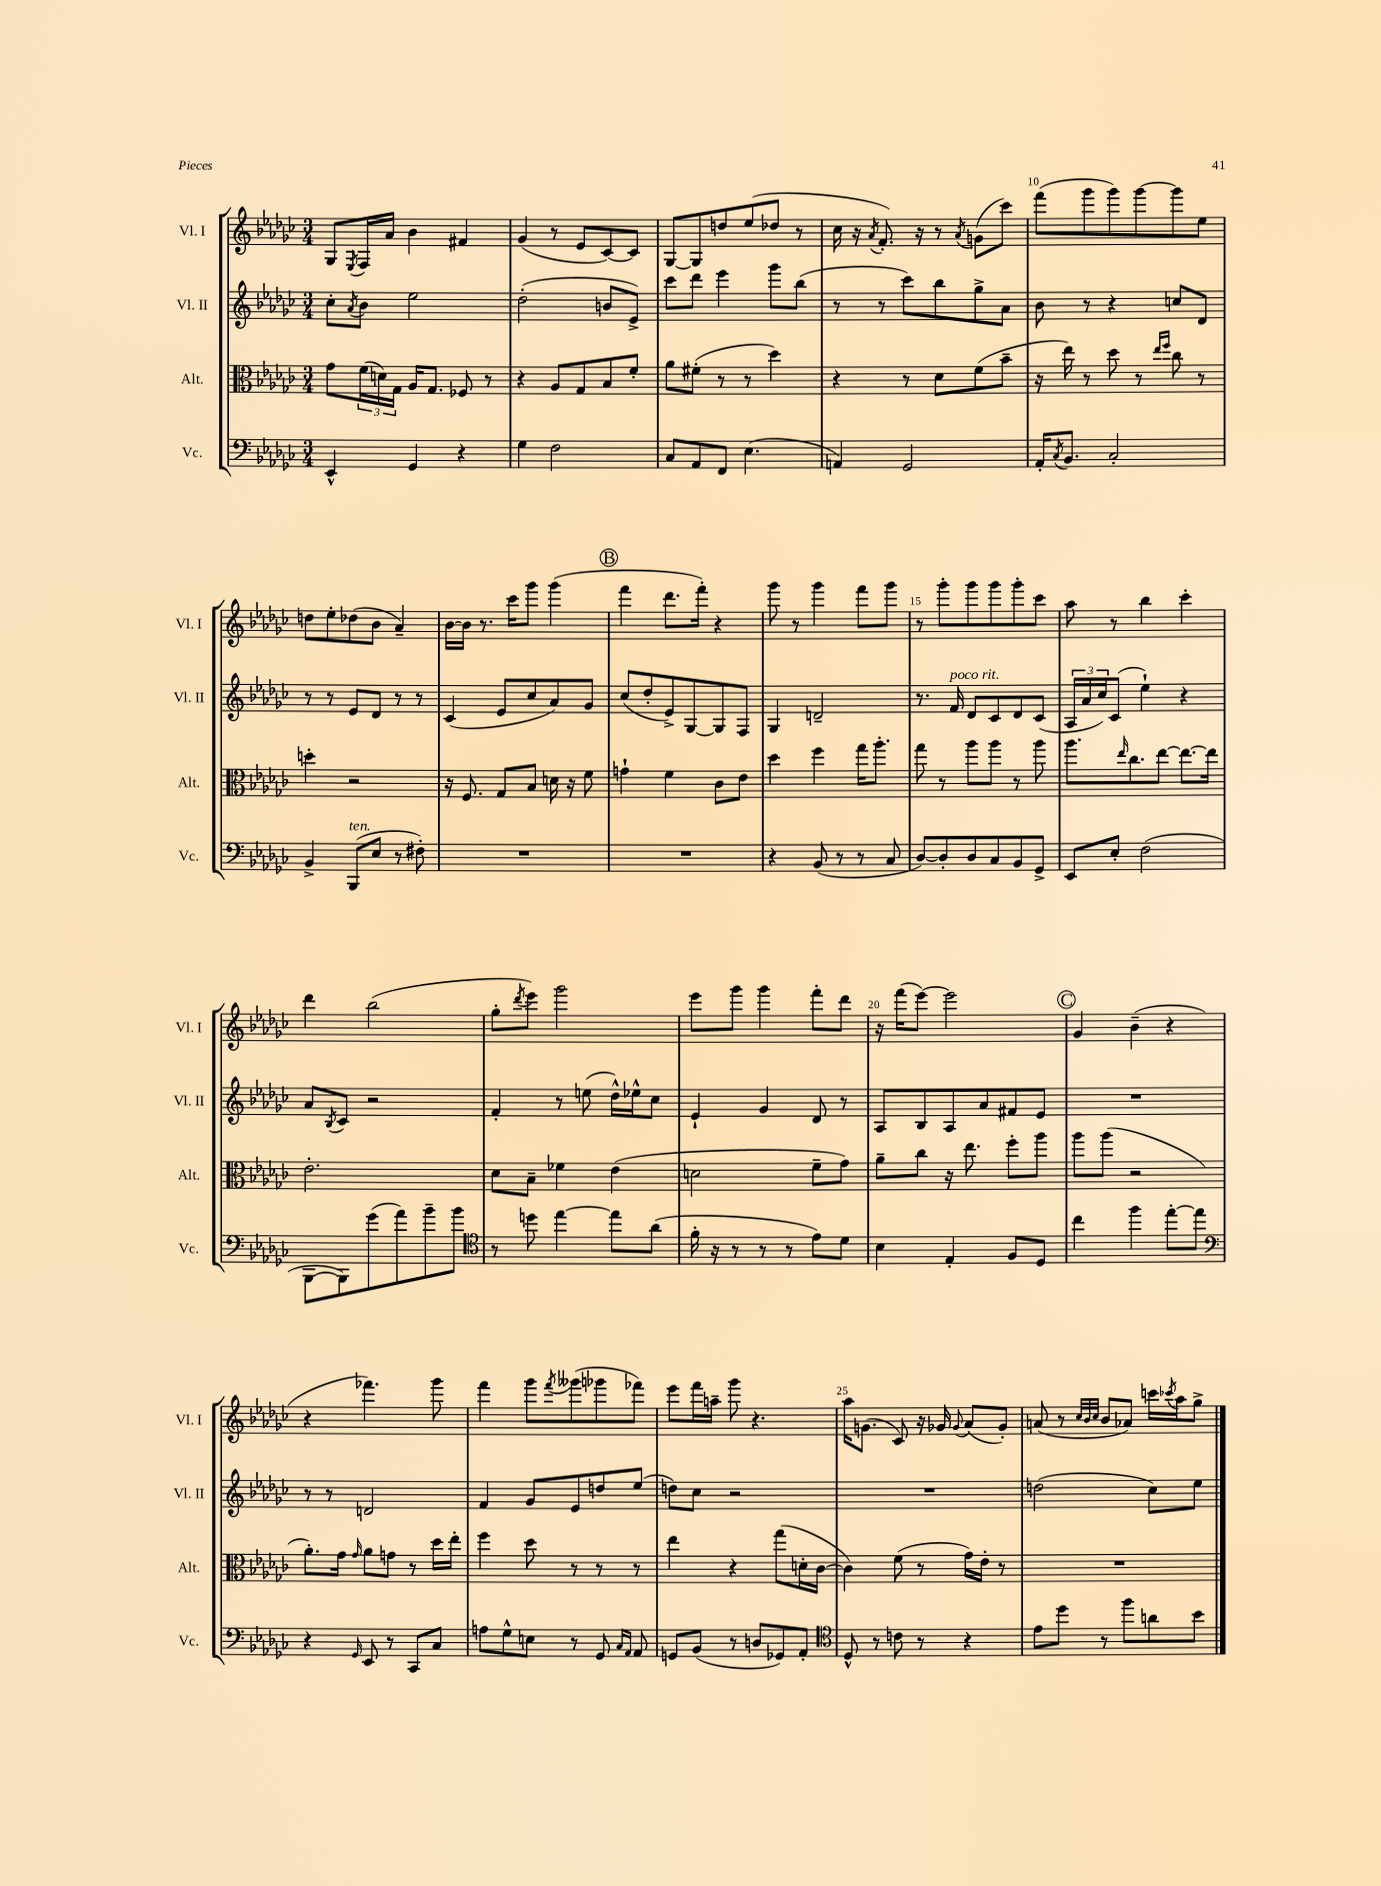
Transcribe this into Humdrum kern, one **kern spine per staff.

**kern	**kern	**kern	**kern
*part4	*part3	*part2	*part1
*staff4	*staff3	*staff2	*staff1
*I"Vc.	*I"Alt.	*I"Vl. II	*I"Vl. I
*I'Vc.	*I'Alt.	*I'Vl. II	*I'Vl. I
*clefF4	*clefC3	*clefG2	*clefG2
*k[b-e-a-d-g-c-]	*k[b-e-a-d-g-c-]	*k[b-e-a-d-g-c-]	*k[b-e-a-d-g-c-]
*M3/4	*M3/4	*M3/4	*M3/4
=6	=6	=6	=6
4EE-^^/	8g-\L	8cc-'\L	8G-/L
.	.	8qa-/	8qE-/
.	(24f\L	8b-\J	16F/L
.	24dn\)	.	.
.	.	.	16a-/JJ
.	24G-\JJ	.	.
4GG-/	16A-/KL	2ee-\	4b-\
.	8.G-/J	.	.
4r	8F-X/	.	4f#X/
.	8r	.	.
=7	=7	=7	=7
4G-\	4r	(2dd-'\	(4g-/
2F\	8A-/L	.	8r
.	8G-/	.	8e-/L
.	8B-/	8bn/L	[8c-/)
.	8f'/J	8e-^/J)	8c-/J]
=8	=8	=8	=8
8C-/L	8a-\L	8ccc-\L	[8G-/L
8AA-/	(8f#X'\J	8ddd-\J	8G-/]
8FF/J	8r	4eee-\	8ddn/
(4.E-\	8r	.	(8ee-/
.	4dd-\)	8ggg-\L	8dd-X/J
.	.	(8bb-\J	8r
=9	=9	=9	=9
4AAn/)	4r	8r	16cc-\
.	.	.	16r
.	.	.	8qa-/
.	.	8r	8.f'/)
2GG-/	8r	8ccc-\L)	.
.	.	.	16r
.	8d-\L	8bb-\	8r
.	.	.	8qa-/
.	(8f\	8gg-^\	(8gn\L
.	8b-~\J	8a-\J	8ccc-\J)
=10	=10	=10	=10
16AA-'/KL	16r	8b-\	(8fff\L
8qC-/	.	.	.
8.BB-/J	16ee-\)	.	.
.	8r	8r	8ggg-\
2C-'/	8dd-\	4r	8ggg-\)
.	8r	.	[8ggg-\
.	16qqee-/LL	.	.
.	16qqff/JJ	.	.
.	8cc-\	8ccn/L	8ggg-\]
.	8r	8d-/J	8ee-\J
!!LO:LB:g=z
=11	=11	=11	=11
4BB-^/	4ddn'\	8r	8ddn\L
.	.	8r	8ee-'\
!LO:TX:a:i:t=ten.	!	!	!
(8BBB-/L	2r	8e-/L	(8dd-X\
8E-/J	.	8d-/J	8b-\J
8r	.	8r	4a-~/)
8F#X'\)	.	8r	.
=12	=12	=12	=12
2.r	16r	(4c-/	[16b-\LL
.	8.F/	.	16b-\JJ]
.	.	.	8.r
.	8G-/L	8e-/L	.
.	.	.	16ccc-\KL
.	8B-/J	8cc-/	8ggg-\J
.	16dn\	8a-/)	(4ggg-\
.	16r	.	.
.	8f\	8g-/J	.
!!LO:REH:place=s1:t=B
=13	=13	=13	=13
2.r	4gn`\	(8cc-/L	4fff\
.	.	8dd-'/	.
.	4f\	8e-^/)	8.ddd-\L
.	.	[8G-/	.
.	.	.	16fff'\Jk)
.	8c-\L	8G-/]	4r
.	8e-\J	8F/J	.
=14	=14	=14	=14
4r	4dd-\	4G-/	8ggg-\
.	.	.	8r
(8BB-/	4ff\	2dn~/	4ggg-\
8r	.	.	.
8r	16gg-\KL	.	8fff\L
.	8.aa-'\J	.	.
8C-/	.	.	8ggg-\J
=15	=15	=15	=15
[8D-/L)	8gg-\	8.r	8r
8D-'/]	8r	.	8ggg-'\L
!	!	!LO:TX:a:i:t=poco rit.	!
.	.	16f/	.
8D-/	8aa-\L	8d-/L	8ggg-\
8C-/	8aa-\J	8c-/	8ggg-\
8BB-/	8r	8d-/	8ggg-'\
8GG-^/J	8aa-\	(8c-/J	8ccc-\J
=16	=16	=16	=16
8EE-/L	8.aa-\L	24A-/LL	8aa-\
.	.	24a-/	.
.	.	24cc-/J)	.
8E-'/J	.	(8c-/J	8r
.	16qqee-/	.	.
.	8.cc-\	.	.
(2F\	.	4ee-`\)	4bb-\
.	[8ee-\J	.	.
.	8.ee-\L_	4r	4ccc-'\
.	16ee-\Jk]	.	.
!!LO:LB:g=z
=17	=17	=17	=17
[8BBB-\L	2.e-'\	8a-/L	4ddd-\
.	.	8qB-/	.
8BBB-\])	.	8c-/J	.
(8g-\	.	2r	(2bb-\
8a-\)	.	.	.
8b-~\	.	.	.
8b-\J	.	.	.
=18	=18	=18	=18
*clefC4	*	*	*
8r	8d-\L	4f'/	8gg-'\L
.	.	.	8qddd-/
8ddn\	8B-~\J	.	8eee-\J)
[4ee-\	4f-X\	8r	2ggg-\
.	.	(8een\	.
8ee-\L]	(4e-\	16dd-^^\LL)	.
.	.	16ee-X^^\J	.
(8a-\J	.	8cc-\J	.
=19	=19	=19	=19
16f'\	2dn\	4e-`/	8eee-\L
16r	.	.	.
8r	.	.	8ggg-\J
8r	.	4g-/	4ggg-\
8r	.	.	.
8e-\L)	8f~\L	8d-/	8fff'\L
8d-\J	8g-\J)	8r	8ddd-\J
=20	=20	=20	=20
4B-\	8a-~\L	8A-/L	16r
.	.	.	(16fff\KL
.	8cc-\J	8B-/	[8eee-\J)
4E-'/	16r	8A-/	2eee-\]
.	8.ee-\	.	.
.	.	8a-/	.
8F/L	8ff'\L	8f#X/	.
8D-/J	8aa-\J	8e-/J	.
!!LO:REH:place=s1:t=C
=21	=21	=21	=21
4cc-\	8aa-\L	2.r	4g-/
.	(8aa-\J	.	.
4ff\	2r	.	(4b-~\
[8ee-'\L	.	.	4r
8ee-\J]	.	.	.
!!LO:LB:g=z
=22	=22	=22	=22
*clefF4	*	*	*
4r	8.a-'\L)	8r	4r
.	.	8r	.
.	16g-\Jk	.	.
16qqGG-/	16qqg-/	.	.
8EE-/	8a-\L	2dn/	4.fff-X\)
8r	8gn\J	.	.
8CC-/L	8r	.	.
8C-/J	16dd-\LL	.	8ggg-\
.	16ee-'\JJ	.	.
=23	=23	=23	=23
8An\L	4ff\	4f/	4fff\
8G-^^\	.	.	.
8En\J	8dd-\	8g-/L	8ggg-\L
.	.	.	8qfff/
8r	8r	8e-/	(8ggg--X\
8GG-/	8r	8ddn/	8ggg-X\
16qqC-/LL	.	.	.
16qqAA-/JJ	.	.	.
8AA-/	8r	(8ee-/J	8fff-X\J)
=24	=24	=24	=24
8GGn/L	4ee-\	8ddn\L)	8eee-\L
(8BB-/J	.	8cc-\J	16fff\L
.	.	.	16aan~\JJ
8r	4r	2r	8ggg-\
8Dn/L	.	.	4.r
8GG-X/)	(8gg-\L	.	.
8AA-'/J	16dn'\L	.	.
.	[16c-\JJ	.	.
=25	=25	=25	=25
*clefC4	*	*	*
8D-^^/	4c-\])	2.r	16aa-\KL
.	.	.	(8.gn\J
8r	.	.	.
8cn\	(8f\	.	8c-/)
8r	8r	.	16r
.	.	.	16g-X/
.	.	.	8qqg-/
4r	16g-\LL)	.	(8a-/L
.	16e-'\JJ	.	.
.	8r	.	8g-'/J)
=26	=26	=26	=26
8e-\L	2.r	(2ddn\	(8an/
8dd-\J	.	.	8r
.	.	.	32qqcc-/LLL
.	.	.	32qqb-/
.	.	.	32qqcc-/JJJ
8r	.	.	8b-/L
8ff\L	.	.	8a-X/J)
8an\	.	8cc-\L)	16cccn\LL
.	.	.	8qccc-X/
.	.	.	16aa-\J
8b-\J	.	8ee-\J	8gg-^\J
==	==	==	==
*-	*-	*-	*-
